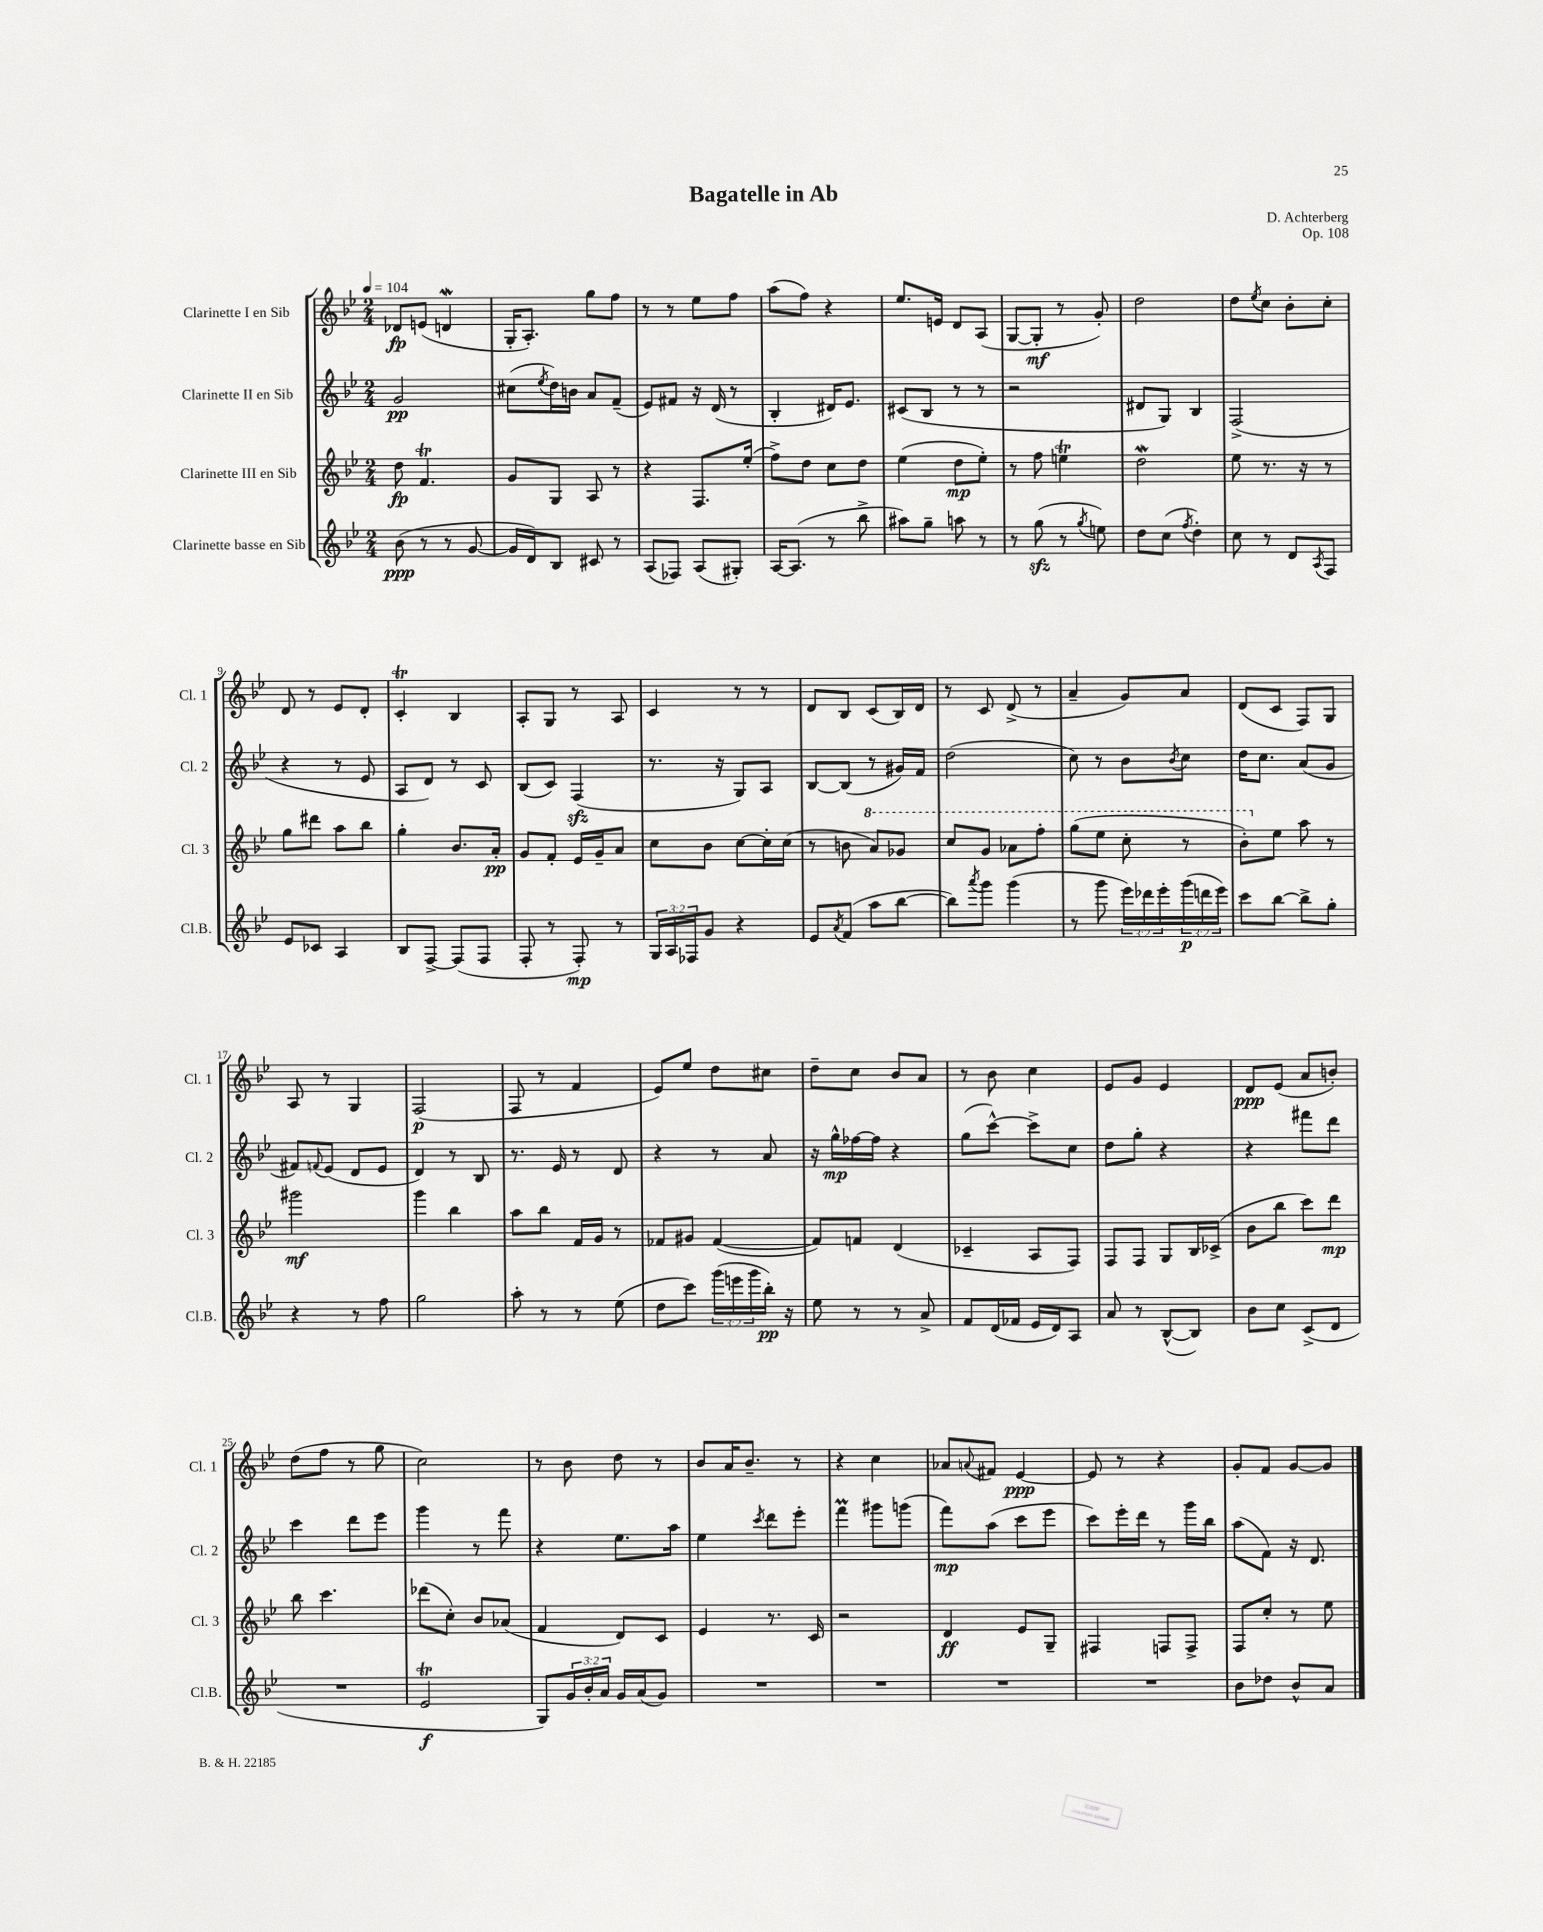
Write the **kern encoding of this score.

**kern	**kern	**kern	**kern
*staff4	*staff3	*staff2	*staff1
*clefG2	*clefG2	*clefG2	*clefG2
*k[b-e-]	*k[b-e-]	*k[b-e-]	*k[b-e-]
*M2/4	*M2/4	*M2/4	*M2/4
*MM104	*MM104	*MM104	*MM104
(8b-\	8dd\	2g/	8d-/L
8r	4.f/	.	(8e/J
8r	.	.	4d/
[8g/	.	.	.
=	=	=	=
16g/]LL	8g/L	(8cc#\L	16G'/LK
16d/J)	.	.	8.A'/J)
.	.	8qee-/	.
8B-/J	8G/J	16dd\L)	.
.	.	16b\JJ	.
8c#/	8A/	8a/L	8gg\L
8r	8r	(8f~/J	8ff\J
=	=	=	=
(8A/L	4r	8e-/L)	8r
8F-/J)	.	8f#/J	8r
(8A/L	8.F/L	16r	8ee-\L
.	.	(16d/	.
8G#'/J)	.	8r	8ff\J
.	(16ee-'/Jk	.	.
=	=	=	=
[16A/LK	8ff^\L)	4B-'/	(8aa\L
(8.A/]J	.	.	.
.	8dd\J	.	8ff\J)
8r	8cc\L	16d#/LK)	4r
.	.	8.e-/J	.
8bb-^\	8dd\J	.	.
=	=	=	=
8aa#\L)	(4ee-\	(8c#/L	8.ee-/L
8gg~\J	.	8B-/J	.
.	.	.	16e/Jk
8aa\	8dd\L	8r	8d/L
8r	8ee-'\J)	8r	(8A/J
=	=	=	=
8r	8r	2r	[8G/L
(8gg\	8ff\	.	8G'/]J
8r	4ee\	.	8r
8qgg/	.	.	.
8ee\)	.	.	8g'/)
=	=	=	=
8dd\L	2dd\	8d#/L	2dd\
(8cc\J	.	8G/J)	.
8qff/	.	.	.
4dd'\)	.	4B-/	.
=	=	=	=
8cc\	8ee-\	(2F^/	8dd\L
.	.	.	8qee-/
8r	8.r	.	8cc\J
8d/L	.	.	8b-'\L
.	16r	.	.
8qA/	.	.	.
8F/J	8r	.	8cc'\J
=	=	=	=
8e-/L	8gg\L	4r	8d/
8c-/J	8ddd#\J	.	8r
4A/	8aa\L	8r	8e-/L
.	8bb-\J	8e-/	8d'/J
=	=	=	=
8B-/L	4gg'\	8A/L	4c'/
[8F^/J	.	8d/J)	.
(8F/]L	8.b-/L	8r	4B-/
8F/J	.	8c/	.
.	16a'/Jk	.	.
=	=	=	=
8F'/	8g/L	(8B-/L	8A'/L
8r	8f'/J	8c/J)	8G/J
8F'/)	16e-/LL	(4F/	8r
.	16g~/J	.	.
8r	8a/J	.	8A/
=	=	=	=
24G/LL	8cc\L	8.r	4c/
24A/	.	.	.
24F-/J	.	.	.
8g/J	8b-\J	.	.
.	.	16r	.
4r	[8cc\L	8G/L)	8r
.	16cc'\]L	8A/J	8r
.	(16cc\JJ	.	.
=	=	=	=
8e-/L	8r	[8B-/L	8d/L
8qa/	.	.	.
(8f/J	8b\	(8B-/]J	8B-/J
8aa\L	8aa/L)	8r	(8c/L
[8bb-\J	8gg-/J	16g#/LL)	16B-/L)
.	.	16f/JJ	16d/JJ
=	=	=	=
8bb-\]L)	8ccc/L	(2dd\	8r
8qaaa/	.	.	.
8ggg\J	8gg/J	.	8c/
(4ggg\	8aa-\L	.	(8d^/
.	8fff'\J	.	8r
=	=	=	=
8r	(8ggg\L	8cc\)	4a~/
8ggg\	8eee-\J	8r	.
24eee-\LL)	8ccc'\	8b-\L	8g/L)
24ddd-\	.	.	.
24eee-'\	.	.	.
.	.	8qb-/	.
(24ggg\	8r	8cc\J	8a/J
24ddd\	.	.	.
24eee-\JJ)	.	.	.
=	=	=	=
8ccc\L	8bb-'\L)	16dd\LK	(8d/L
.	.	8.cc\J	.
[8bb-\J	8ee-\J	.	8c/J
8bb-^\]L	8aa\	(8a/L	8F/L)
8gg'\J	8r	8g/J	8G/J
=	=	=	=
4r	2ggg#\	8f#/L)	8A/
.	.	8qqf/	.
.	.	(8e-/J	8r
8r	.	8d/L	4G/
8ff\	.	8e-/J	.
=	=	=	=
2gg\	4ggg\	4d/)	(2F/
.	4bb-\	8r	.
.	.	8B-/	.
=	=	=	=
8aa'\	8aa\L	8.r	8F/
8r	8bb-\J	.	8r
.	.	16e-/	.
8r	16f/LL	8r	4f/
.	16g/JJ	.	.
(8ee-\	8r	8d/	.
=	=	=	=
8dd\L	8f-/L	4r	8e-/L)
8ccc\J)	8g#/J	.	8ee-/J
(24ggg\LL	([4f-/	8r	8dd\L
24eee\	.	.	.
24ggg\	.	.	.
16bb-'\JJ)	.	8a/	8cc#\J
16r	.	.	.
=	=	=	=
8ee-\	8f-/]L)	16r	8dd~\L
.	.	16gg^^\LL	.
8r	8f/J	[16ff-\	8cc\J
.	.	16ff-\]JJ	.
8r	(4d/	4r	8b-/L
8a^/	.	.	8a/J
=	=	=	=
8f/L	4c-~/	(8gg\L	8r
(16d/L	.	[8ccc^^\J)	8b-\
16f-/JJ	.	.	.
16e-/LL	8A/L	8ccc^\]L	4cc\
16d/J)	.	.	.
8A/J	8F/J)	8cc\J	.
=	=	=	=
8a/	8F/L	8dd\L	8e-/L
8r	8F/J	8gg'\J	8g/J
([8B-^^/L	8G/L	4r	4e-/
8B-/]J)	16B-/L	.	.
.	(16c-^/JJ	.	.
=	=	=	=
8b-\L	8b-\L	4r	8d/L
8cc\J	8bb-\J	.	(8e-/J
(8c^/L	8ccc\L)	8fff#\L	8a/L
8d/J	8ddd\J	8ddd\J	8b'/J)
=	=	=	=
2r	8bb-\	4ccc\	(8dd\L
.	4.ccc\	.	8ff\J
.	.	8ddd\L	8r
.	.	8eee-\J	8gg\
=	=	=	=
2e-/	(8ddd-\L	4ggg\	2cc\)
.	8cc'\J)	.	.
.	8b-/L	8r	.
.	(8a-/J	8fff\	.
=	=	=	=
8G/L)	4f/	4r	8r
24g/L	.	.	8b-\
24b-'/	.	.	.
24a/JJ	.	.	.
16g/LL	8d/L)	8.ee-\L	8dd\
(16a/J	.	.	.
8g/J)	8c/J	.	8r
.	.	16aa\Jk	.
=	=	=	=
2r	4e-/	4ee-\	8b-/L
.	.	.	16a/K
.	.	.	8.b-~/J
.	.	8qccc/	.
.	8.r	8ddd\L	.
.	.	8eee-'\J	8r
.	16c/	.	.
=	=	=	=
2r	2r	4fff\	4r
.	.	8ggg#\L	4cc\
.	.	(8ggg\J	.
=	=	=	=
2r	4d/	8fff\L)	8a-/L
.	.	.	8qqa/
.	.	(8aa\J	8f#/J
.	8e-/L	8ccc\L	[4e-/
.	8G~/J	8eee-\J	.
=	=	=	=
2r	4F#/	8ccc\L)	8e-/]
.	.	16eee-'\L	8r
.	.	16ddd\JJ	.
.	8F/L	8r	4r
.	8F^/J	16ggg\LL	.
.	.	16bb-\JJ	.
=	=	=	=
8b-\L	8F/L	(8aa\L	8g'/L
8dd-\J	8cc'/J	8f\J)	8f/J
8b-^^/L	8r	16r	[8g/L
.	.	8.d/	.
8a/J	8ee-\	.	8g/]J
==	==	==	==
*-	*-	*-	*-
